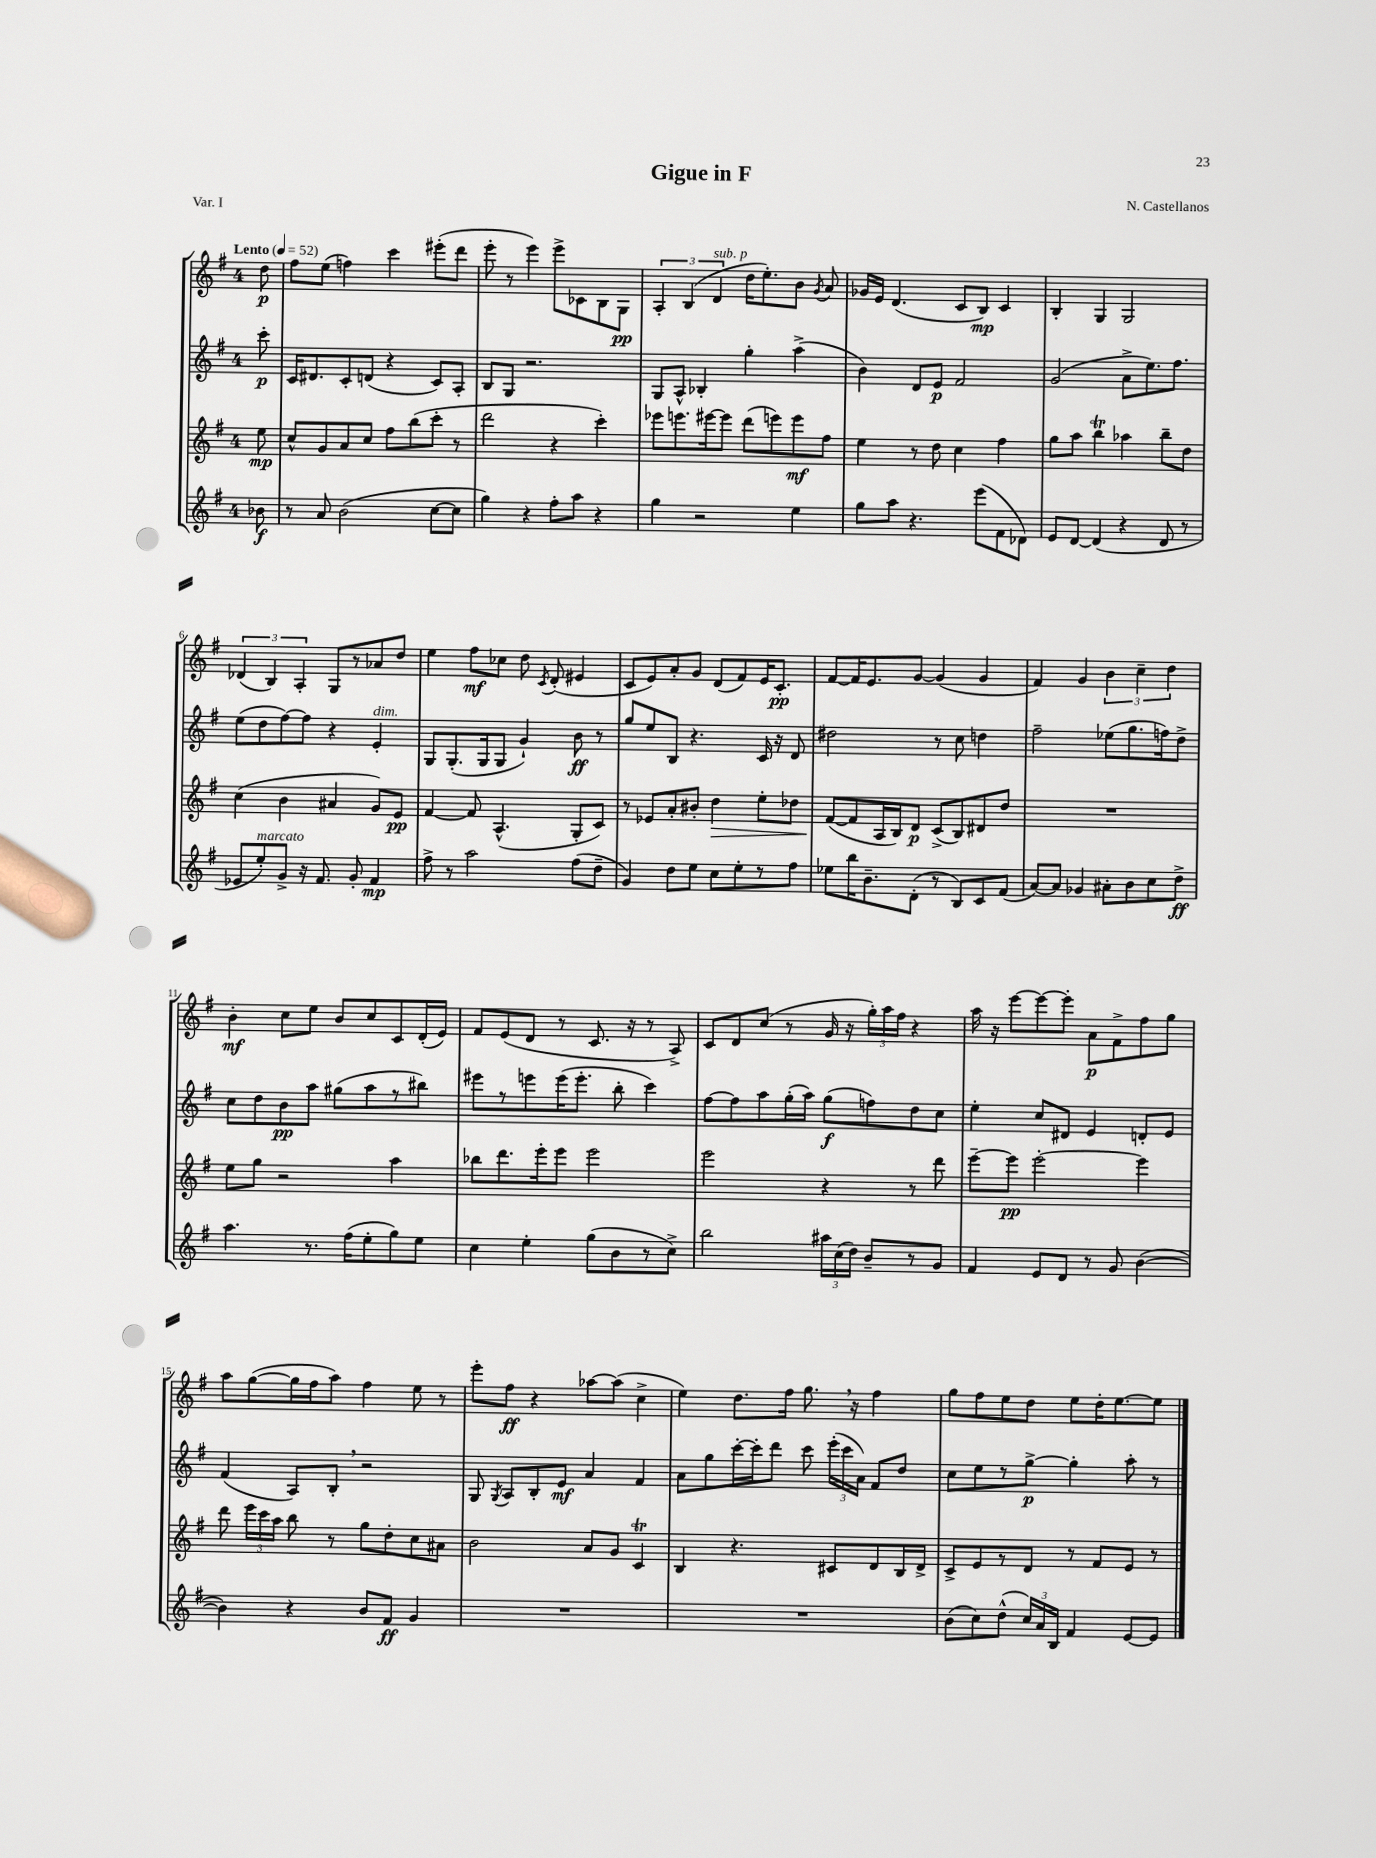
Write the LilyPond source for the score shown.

\header { title = "Gigue in F" composer = "N. Castellanos" piece = "Var. I" }
<<
\new StaffGroup <<
\new Staff = "s0" {
    \clef treble \key g \major \once \override Staff.TimeSignature.style = #'single-digit \time 4/4 \partial 8 \tempo "Lento" 4 = 52
    \autoBeamOff d''8\p |
    fis''8[ e''8]( f''4) c'''4 eis'''8[-.( d'''8] |
    e'''8-. r8 e'''4) e'''8[-> ces'8 b8 g8]\pp |
    \tuplet 3/2 { a4-. b4( d'4^\markup { \italic "sub. p" } } d''16[ e''8.-.) b'8] \acciaccatura { g'8 } a'8 |
    ges'16[ e'16] d'4.( c'8[ b8]\mp) c'4 |
    b4-. g4 g2 |
    \tuplet 3/2 { des'4( b4) a4-. } g8[ r8 aes'8 d''8] |
    e''4 fis''8[\mf ces''8] d''8 \acciaccatura { c'8 } d'8-.( eis'4 |
    c'8[ e'8) a'8-. g'8] d'8[( fis'8) e'16 c'8.]-.\pp |
    fis'8[~ fis'16 e'8. g'8]~ g'4( g'4 |
    fis'4) g'4 \tuplet 3/2 { b'4 c''4-- d''4 } |
    b'4-.\mf c''8[ e''8] b'8[ c''8 c'8 d'16-.( e'16]) |
    fis'8[ e'8( d'8] r8 c'8. r16 r8 a8->) |
    c'8[ d'8 c''8]( r8 g'16 r16 \tuplet 3/2 { g''16[-.) a''16 fis''16] } r4 |
    a''16 r16 e'''8[~ e'''8~ e'''8]-. a'8[\p fis'8-> fis''8 g''8] |
    a''8[ g''8~( g''16 fis''16 a''8]) fis''4 e''8 r8 |
    e'''8[-. fis''8]\ff r4 aes''8[~ aes''8]( c''4-> |
    e''4) d''8.[ fis''16] g''8. \breathe r16 fis''4 |
    g''8[ fis''8 e''8 d''8] e''8[ d''16-. e''8.~ e''8] \bar "|." |
}
\new Staff = "s1" {
    \clef treble \key g \major \once \override Staff.TimeSignature.style = #'single-digit \time 4/4 \partial 8
    \autoBeamOff c'''8-.\p |
    c'16[ dis'8. c'8-. d'8]( r4 c'8[) a8]-. |
    b8[ g8] r2. |
    g8[ a8]-^ bes4-. g''4-. a''4->( |
    b'4) d'8[ e'8]\p fis'2 |
    g'2( a'8[-> e''8.) fis''8.] |
    e''8[( d''8 fis''8~) fis''8] r4 e'4-.^\markup { \italic "dim." } |
    g8[ g8.-.( g16 g8] g'4-!) b'8\ff r8 |
    g''8[ e''8 b8] r4. c'16 r16 d'8 |
    dis''2 r8 c''8 d''4 |
    fis''2-- ees''8[( g''8. f''16) d''8]-> |
    c''8[ d''8 b'8\pp a''8] gis''8[( a''8 r8 bis''8]) |
    eis'''8[ r8 e'''8 e'''16( e'''8.]-. b''8-. c'''4) |
    fis''8[~ fis''8 a''8 g''16-.( a''16]) g''8[\f( f''8) d''8 c''8] |
    e''4-. c''8[ dis'8] e'4 d'8[-. e'8] |
    fis'4( a8[) b8]-. \breathe r2 |
    g8 \acciaccatura { g8 } a8[ b8-. e'8]\mf a'4 fis'4 |
    a'8[ g''8 c'''16~-. c'''16-. d'''8] c'''8 \tuplet 3/2 { e'''16[-.( c'''16 a'16]) } fis'8[ d''8] |
    c''8[ e''8 r8 g''8]~->\p g''4-. a''8-. r8 \bar "|." |
}
\new Staff = "s2" {
    \clef treble \key g \major \once \override Staff.TimeSignature.style = #'single-digit \time 4/4 \partial 8
    \autoBeamOff e''8\mp |
    c''8[-^ g'8 a'8 c''8] fis''8[ b''8( c'''8]-. r8 |
    d'''2 r4 c'''4-.) |
    ees'''8[ e'''8. eis'''16~ eis'''8] d'''8[( e'''8) e'''8\mf fis''8] |
    e''4 r8 d''8 c''4 fis''4 |
    g''8[ a''8] b''4\trill aes''4 b''8[-- d''8] |
    c''4( b'4 ais'4 g'8[) e'8]\pp |
    fis'4~ fis'8 a4.-^( g8[-. c'8]) |
    r8 ees'8[ a'8-. bis'8]-. d''4\> e''8[-. des''8] |
    fis'8[~\!( fis'8 a16 b16) d'8]\p c'8[->( b8) dis'8 d''8] |
    R1 |
    e''8[ g''8] r2 a''4 |
    bes''8[ d'''8. e'''16-. e'''8] e'''2 |
    e'''2 r4 r8 d'''8 |
    e'''8[~-- e'''8]\pp e'''2~-. e'''4 |
    d'''8 \tuplet 3/2 { e'''16[ c'''16 a''16] } b''8 r8 g''8[ d''8-. c''8 ais'8] |
    b'2 a'8[ g'8] c'4\trill |
    b4 r4. cis'8[ d'8 b16 d'16]-> |
    c'8[-> e'8 r8 d'8] r8 fis'8[ e'8] r8 \bar "|." |
}
\new Staff = "s3" {
    \clef treble \key g \major \once \override Staff.TimeSignature.style = #'single-digit \time 4/4 \partial 8
    \autoBeamOff bes'8\f |
    r8 a'8 b'2( c''8[~ c''8] |
    g''4) r4 fis''8[-. a''8] r4 |
    g''4 r2 e''4 |
    g''8[ a''8] r4. e'''8[( fis'8 des'8]) |
    e'8[ d'8]~ d'4( r4 d'8 r8 |
    ees'8[ e''8-.^\markup { \italic "marcato" }) g'8]-> r16 fis'8. g'8-. fis'4\mp |
    fis''8-> r8 a''2 fis''8[( d''8]-- |
    g'4) d''8[ e''8] c''8[ e''8-. r8 fis''8] |
    ees''8[ b''16 b'8.-- d'8]-.( r8 b8[) c'8 fis'8]( |
    a'8[~) a'8] ges'4 ais'8[-. b'8 c''8 d''8]->\ff |
    a''4. r8. fis''16[( e''8-. g''8) e''8] |
    c''4 e''4-. g''8[( b'8 r8 c''8]->) |
    b''2 \tuplet 3/2 { ais''16[ c''16( d''16]) } b'8[-- r8 g'8] |
    fis'4 e'8[ d'8] r8 g'8 b'4~( |
    b'4) r4 b'8[ fis'8]\ff g'4 |
    R1 |
    R1 |
    b'8[( c''8) d''8]-^( \tuplet 3/2 { c''16[) a'16 b16] } fis'4 e'8[~ e'8] \bar "|." |
}
>>
>>
